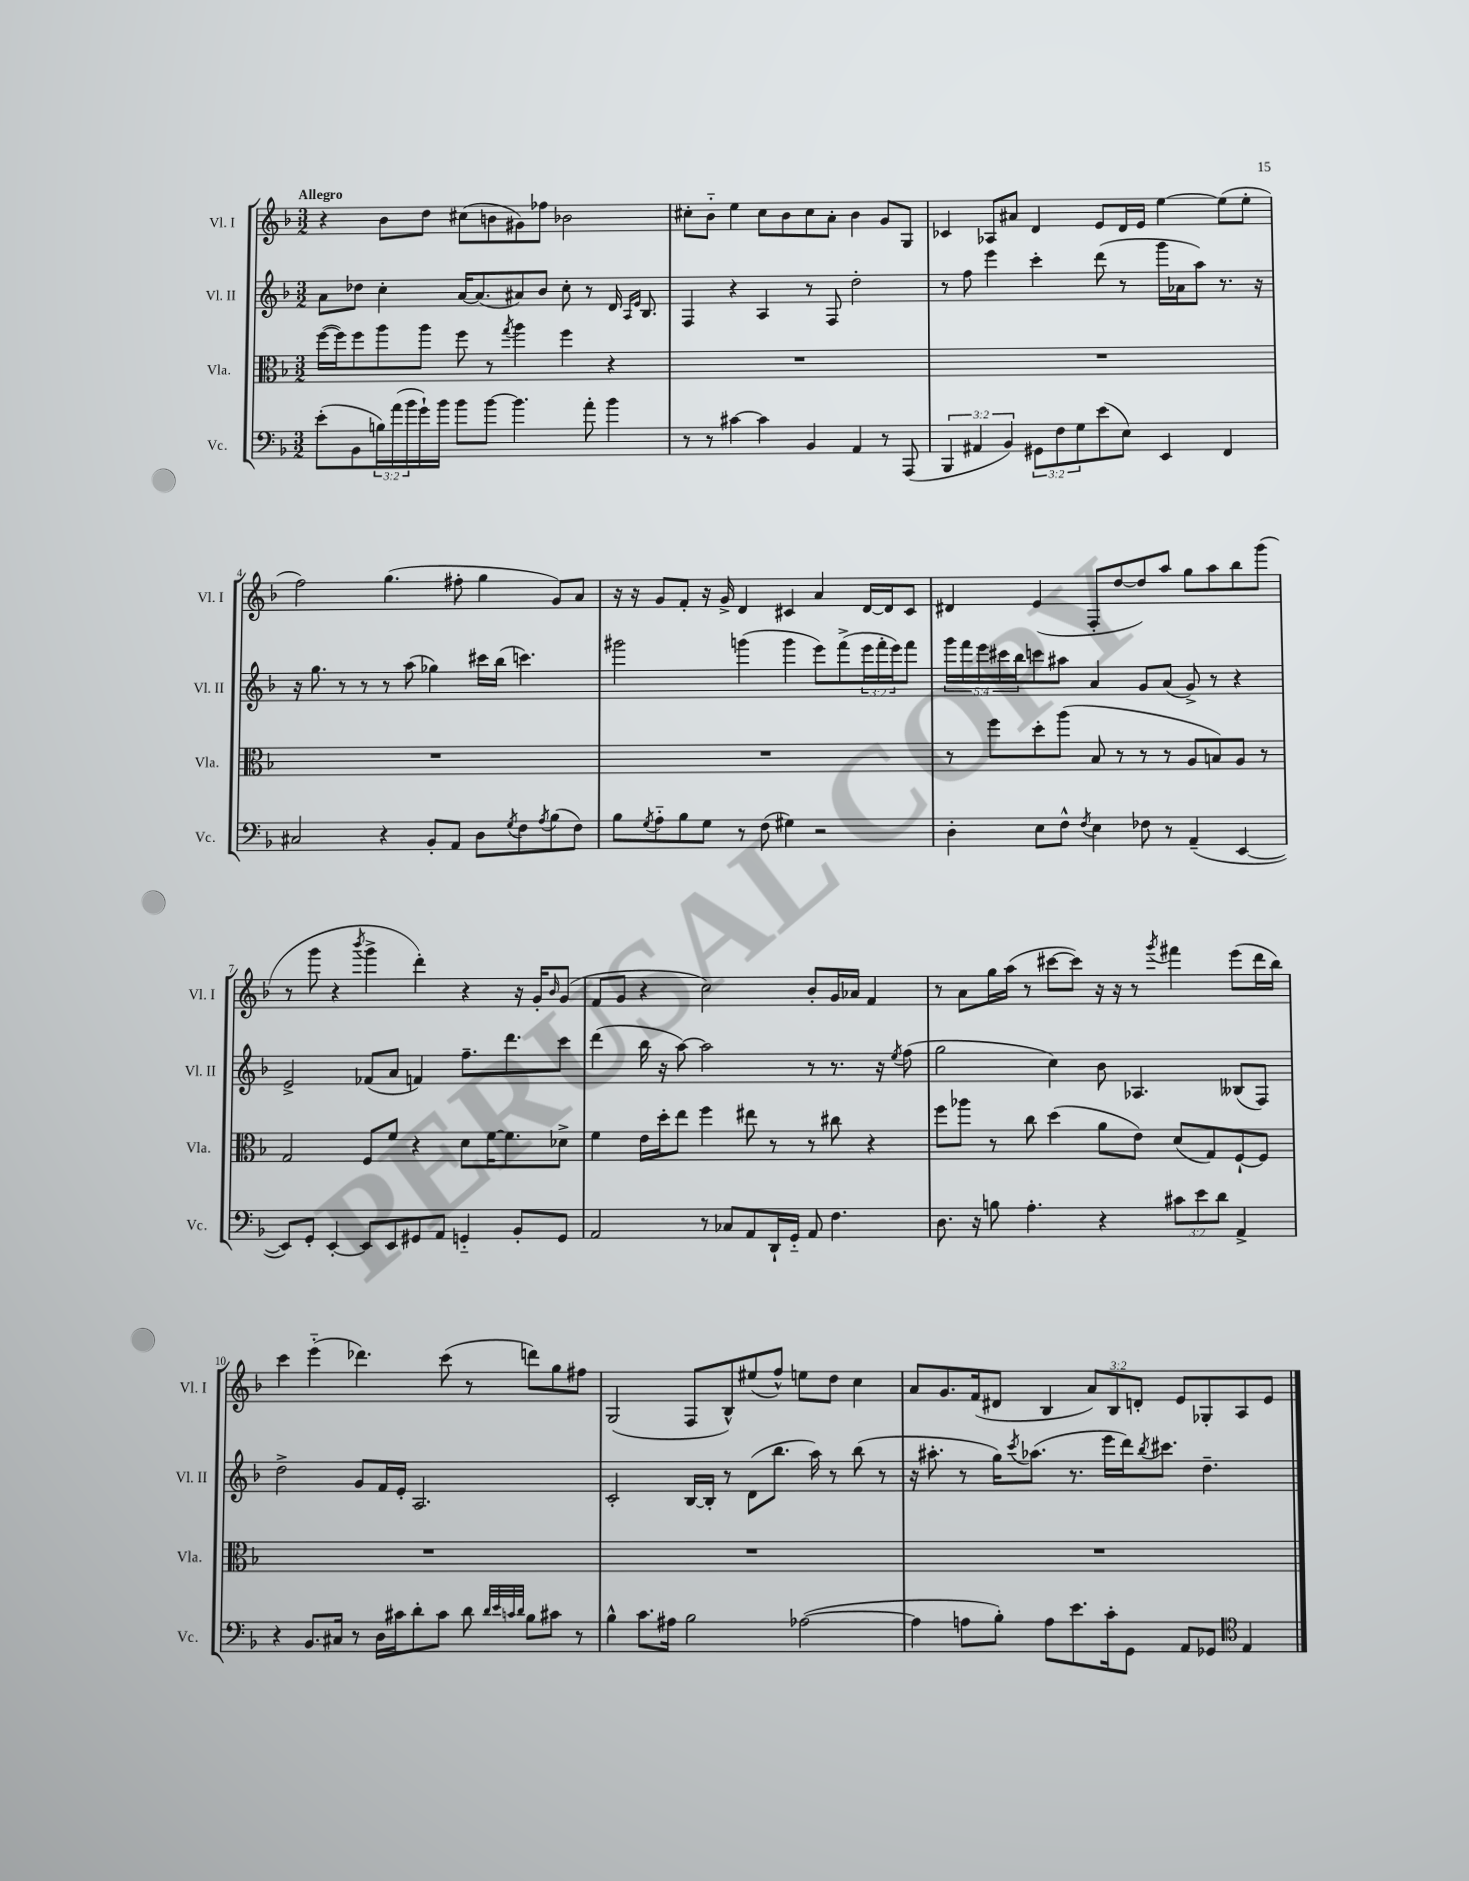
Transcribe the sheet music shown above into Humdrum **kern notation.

**kern	**kern	**kern	**kern
*part4	*part3	*part2	*part1
*staff4	*staff3	*staff2	*staff1
*I"Vc.	*I"Vla.	*I"Vl. II	*I"Vl. I
*I'Vc.	*I'Vla.	*I'Vl. II	*I'Vl. I
*clefF4	*clefC3	*clefG2	*clefG2
*k[b-]	*k[b-]	*k[b-]	*k[b-]
*M3/2	*M3/2	*M3/2	*M3/2
=1	=1	=1	=1
!	!	!	!LO:TX:a:B:t=Allegro
(8e'\L	([16ff\LL	8a\L	4r
.	16ff\J])	.	.
8BB-\	8ff\	8dd-X\J	.
24Bn\L)	8aa\	4cc'\	8b-\L
(24a\	.	.	.
24b-\	.	.	.
16g`\)	8aa\J	.	8dd\J
16b-\JJ	.	.	.
8b-\L	8ff\	[16a/KL	(8cc#X\L
.	.	(8.a/]	.
[8b-\J	8r	.	8bn\
.	8qgg/	.	.
4.b-\]	4aa\	8a#X/)	8g#X\)
.	.	8b-/J	8ff-X\J
.	4ff\	8cc'\	2b-X\
8a'\	.	8r	.
4b-\	4r	16d/	.
.	.	16qqA/LL	.
.	.	16qqe/JJ	.
.	.	8.B-/	.
=2	=2	=2	=2
8r	1.r	4F/	8cc#X'\L
8r	.	.	8b-\J
[4c#X\	.	4r	4ee\
4c#\]	.	4A/	8cc#\L
.	.	.	8b-\
4BB-/	.	8r	8cc#\
.	.	8F/	8a'\J
4AA/	.	2dd'\	4b-\
8r	.	.	8g/L
(8AAA/	.	.	8G/J
=3	=3	=3	=3
6BBB-/	1.r	8r	4c-X/
.	.	8ff\	.
6AA#X/	.	.	.
.	.	4eee\	8A-X/L
6BB-/)	.	.	.
.	.	.	8a#X/J
12GG#X\L	.	4ccc'\	4d/
12F\	.	.	.
12G\	.	.	.
(8e\	.	(8ddd\	8e/L
8E\J)	.	8r	16d/L
.	.	.	16e/JJ
4EE/	.	16ggg\LL	[4ee\
.	.	16a-X\J	.
.	.	8aa\J)	.
4FF/	.	8.r	(8ee\L]
.	.	.	8ee'\J
.	.	16r	.
!!LO:LB:g=z
=4	=4	=4	=4
2C#X/	1.r	16r	2ff\)
.	.	8.gg\	.
.	.	8r	.
.	.	8r	.
4r	.	8r	(4.gg\
.	.	(8aa\	.
8BB-'/L	.	4gg-X\)	.
8AA/J	.	.	8ff#X'\
8D\L	.	16ccc#X\LL	4gg\
.	.	(16bb-\JJ	.
8qG/	.	.	.
8F\	.	4.cccn\)	.
8qA/	.	.	.
(8B-\	.	.	8g/L)
8F\J)	.	.	8a/J
=5	=5	=5	=5
8B-\L	1.r	2ggg#X\	16r
.	.	.	16r
8qG/	.	.	.
8A\	.	.	8g/L
8B-\	.	.	8f'/J
8G\J	.	.	16r
.	.	.	16g^/
8r	.	(4gggn\	4d/
(8F\	.	.	.
4G#X\)	.	4ggg\	4c#X/
2r	.	8eee\L)	4a/
.	.	(8fff^\	.
.	.	24eee\L	[16d/LL
.	.	24fff'\	.
.	.	.	16d/J]
.	.	24eee\J)	.
.	.	8fff\J	8c#/J
=6	=6	=6	=6
4D'\	8r	20ggg\LL	4d#X/
.	.	20fff\	.
.	.	20eee\	.
.	8ff\L	.	.
.	.	20ccc#X\	.
.	.	20bb-\J	.
8E\L	8dd'\	8cccn\	(4e/
8F^^\J	(8aa\J	8aa#X\J	.
8qF/	.	.	.
4E\	8B-/	4a/	8F'/L
.	8r	.	[8dd/
8F-X\	8r	8g/L	8dd/])
8r	8r	(8a/J	8aa/J
(4AA~/	8A/L	8g^/)	8gg\L
.	8Bn/)	8r	8aa\
[4EE/	8A/J	4r	8bb-\
.	8r	.	(8ggg\J
!!LO:LB:g=z
=7	=7	=7	=7
8EE/L])	2G/	2e^/	8r
8GG'/J	.	.	8ggg\
[4EE'/	.	.	4r
.	.	.	8qbbb-/
8EE/L]	8F/L	(8f-X/L	4ggg^\
8EE/	8f/J	8a/J	.
8GG#X/	4r	4fn/)	4ddd'\)
8AA/J	.	.	.
4GGn/	8d\L	8.ff~\L	4r
.	[16f\K	.	.
.	8.f\]	8.ddd\	.
8BB-'/L	.	.	16r
.	.	.	16g'/KL
.	.	.	16qqb-/
8GG/J	8d-X^\J	8ccc\J	(8g/J
=8	=8	=8	=8
2AA/	4f\	(4ddd\	8f/L
.	.	.	8g/J
.	16e\LL	16bb-\	4r
.	16dd'\J	16r	.
.	8ee\J	[8aa\)	.
8r	4ff\	2aa\]	2cc\)
8C-X/L	.	.	.
8AA/	8ee#X\	.	.
16DD`/L	8r	.	.
16GG/JJ	.	.	.
8AA/	8r	8r	8b-'/L
4.F\	8cc#X\	8.r	16g/L
.	.	.	16a-X/JJ
.	4r	.	4f/
.	.	16r	.
.	.	8qee/	.
.	.	(8ff\	.
=9	=9	=9	=9
8.D\	8ff\L	2gg\	8r
.	8aa-X\J	.	8a\L
16r	.	.	.
8Bn\	8r	.	16gg\L
.	.	.	(16aa\JJ
4.A'\	8cc\	.	8r
.	(4dd\	4cc\)	[8ccc#X\L
.	.	.	8ccc#\J])
4r	8a\L	8b-\	16r
.	.	.	16r
.	8e\J)	4.A-X/	8r
.	.	.	8qggg/
12c#X\L	(8d/L	.	4fff#X\
12e\	.	.	.
.	8G/)	.	.
12d\J	.	.	.
4AA^/	[8F`/	(8B--X/L	(8eee\L
.	8F/J]	8F/J)	16ddd\L
.	.	.	16bb-\JJ)
!!LO:LB:g=z
=10	=10	=10	=10
4r	1.r	2dd^\	4ccc\
8.BB-/L	.	.	(4eee\
16C#X/Jk	.	.	.
8r	.	8g/L	4.ddd-X\)
16D\LL	.	16f/L	.
16c#X\J	.	16e'/JJ	.
8d'\	.	2.A/	.
8c#\J	.	.	(8ccc\
8d\	.	.	8r
32qqd/LLL	.	.	.
32qqe/	.	.	.
32qqcn/	.	.	.
32qqd/JJJ	.	.	.
8B-\L	.	.	8dddn\L)
8c#X\J	.	.	8gg\
8r	.	.	8ff#X\J
=11	=11	=11	=11
4B-^^\	1.r	2c'/	(2G/
8.c\L	.	.	.
16A#X\Jk	.	.	.
2B-\	.	[16B-/LL	8F/L
.	.	16B-'/JJ]	.
.	.	8r	8B-^^/)
.	.	(8d\L	(8ee#X/
.	.	8.bb-\J	8ff^^/J)
([2A-X\	.	.	8een\L
.	.	16aa\)	.
.	.	8r	8dd\J
.	.	(8bb-\	4cc\
.	.	8r	.
=12	=12	=12	=12
4A-\]	1.r	16r	8a/L
.	.	8.aa#X'\	.
.	.	.	8.g/
8An\L	.	8r	.
.	.	.	(16f/k
8B-'\J)	.	16gg\KL)	8d#X/J
.	.	8qccc/	.
.	.	(8.aa-X\J	.
8A\L	.	.	4B-/
8.e\	.	8.r	.
.	.	.	12a/L)
16c'\k	.	16eee\LL	.
.	.	.	12B-/
8GG\J	.	16ddd\J)	.
.	.	.	12dn'/J
.	.	8qbb-/	.
.	.	8.ccc#X\J	.
8AA/L	.	.	8e/L
8GG-X/J	.	4.dd~\	8G-X'/
*clefC4	*	*	*
4E/	.	.	8A/
.	.	.	8e/J
==	==	==	==
*-	*-	*-	*-
